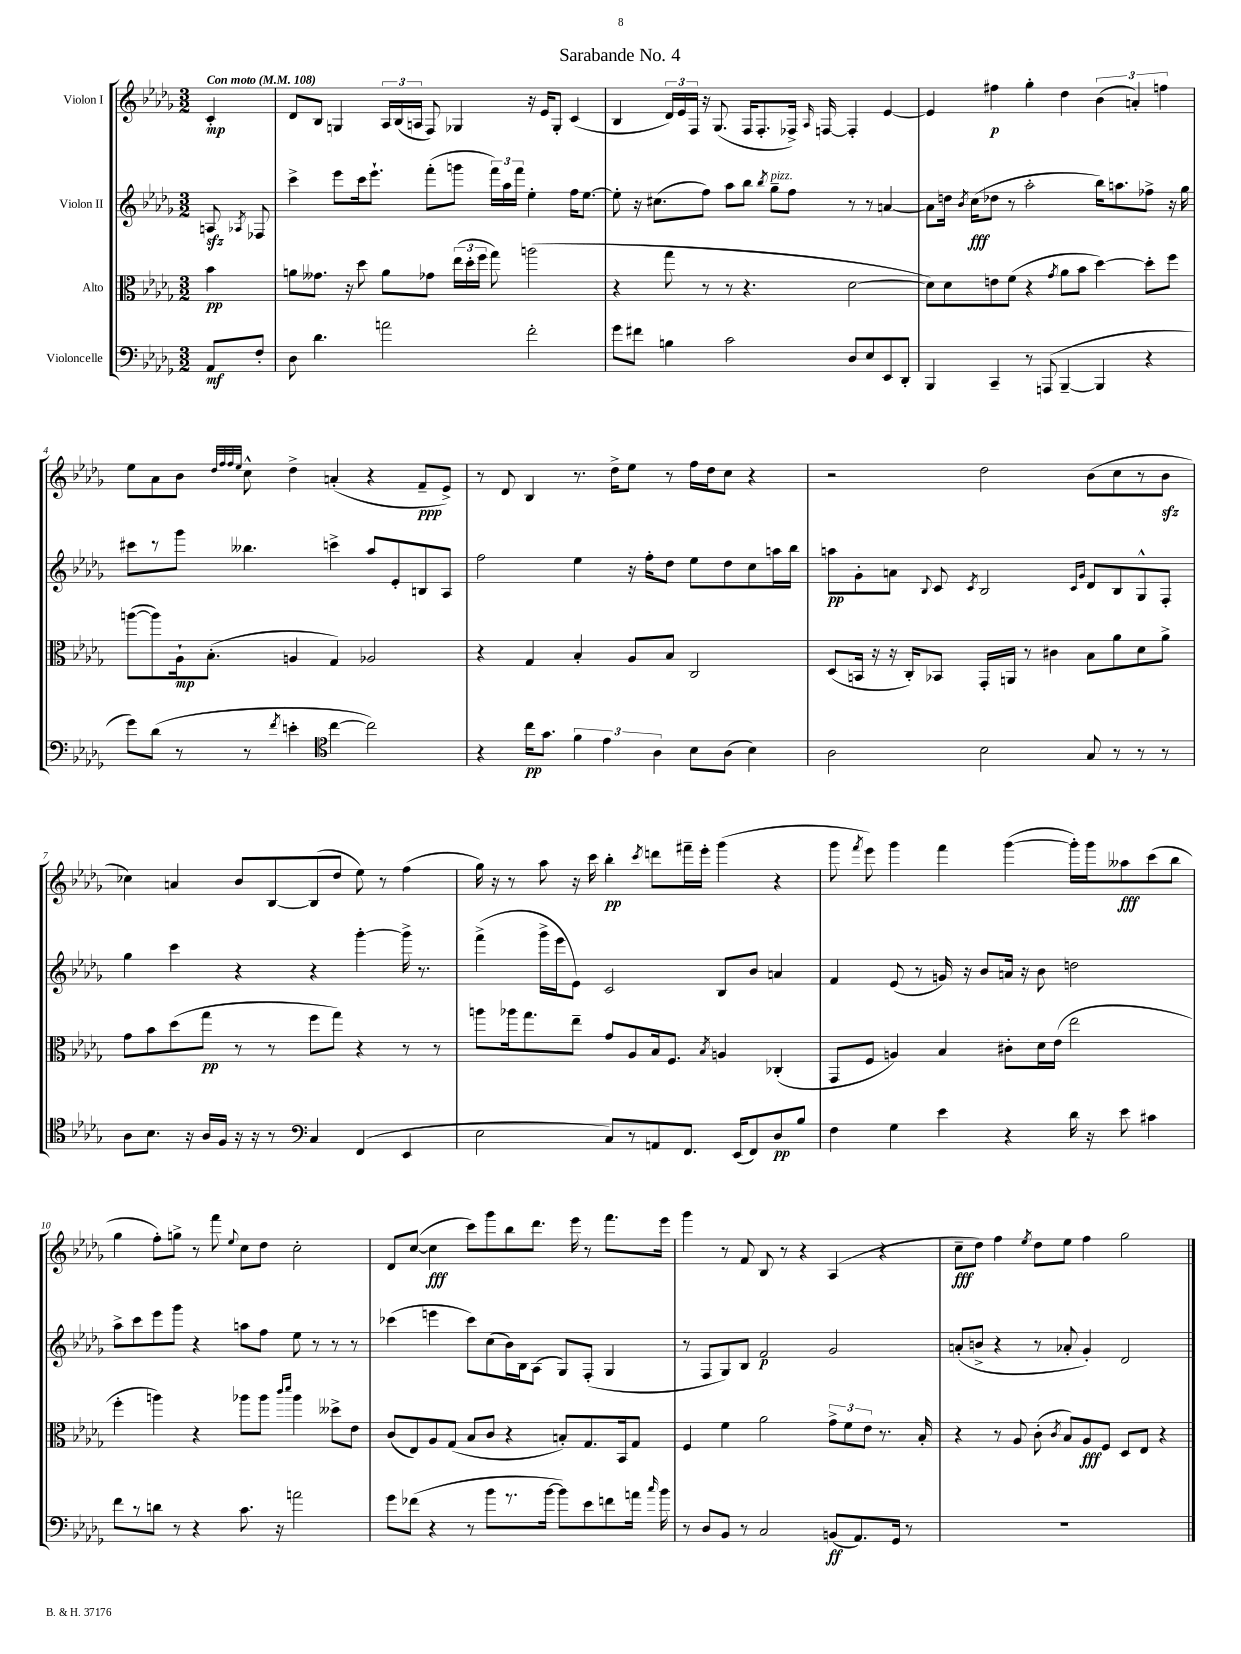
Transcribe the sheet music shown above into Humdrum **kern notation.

**kern	**kern	**kern	**kern
*staff4	*staff3	*staff2	*staff1
*clefF4	*clefC3	*clefG2	*clefG2
*k[b-e-a-d-g-]	*k[b-e-a-d-g-]	*k[b-e-a-d-g-]	*k[b-e-a-d-g-]
*M3/2	*M3/2	*M3/2	*M3/2
*MM108	*MM108	*MM108	*MM108
8AA-	4b-	8A	4c'
.	.	8qA-	.
8F'	.	8F-	.
=	=	=	=
8D-	8a	4ccc^	8d-
4.d-	8.g--	.	8B-
.	.	8eee-	4G
.	16r	.	.
.	8dd-	16ccc	.
.	.	8.eee-`	.
2a	8a	.	24A-
.	.	.	(24B-
.	.	.	24A
.	8g-	(8fff'	8F)
.	(24ee-	8ggg	4G-
.	24dd-'	.	.
.	24ff	.	.
.	8gg-)	24fff)	.
.	.	24aa-	.
.	.	24fff	.
2f'	(2aa	4ee-'	16r
.	.	.	16e-
.	.	.	8G-'
.	.	16ff	(4c
.	.	[8.ee-	.
=	=	=	=
8g-	4r	8ee-']	4B-
8f#	.	16r	.
.	.	(8.cc#	.
4B	8gg-	.	24d-)
.	.	.	24e-
.	.	.	24F
.	8r	8ff)	16r
.	.	.	(8.G-
2c	8r	8aa-	.
.	4.r	8bb-	16F
.	.	.	8.F'
.	.	8qbb-	.
.	.	8gg-~	.
.	.	8ff	16F-^)
.	.	.	16qqA-
.	.	.	[16F
8D-	[2d-	8r	4F']
8E-	.	8r	.
8EE-	.	[4a	[4e-
8DD-'	.	.	.
=	=	=	=
4BBB-	8d-])	8a]	4e-]
.	8d-	16dd	.
.	.	8qb-	.
.	.	(16cc	.
4CC~	8e	8dd-	4ff#
.	(8f	8r	.
8r	4r	2aa-'	4gg-'
(8AAA	.	.	.
.	8qg-	.	.
[4BBB-~	8a-	.	4dd-
.	8b-	.	.
4BBB-]	[4dd-)	16bb-)	(6b-
.	.	8.aa	.
.	.	.	6a')
4r	8dd-']	8ff-^	.
.	.	.	6ff
.	8ff	16r	.
.	.	16gg-	.
=	=	=	=
8g-)	([8aa	8ccc#	8ee-
(8d-	8aa])	8r	8a-
8r	16A-`	8ggg-	8b-
.	(8.B-'	.	.
.	.	.	32qqdd-
.	.	.	32qqff
.	.	.	32qqff
.	.	.	32qqee-
8r	.	4.bb--	8cc^^
8qf	.	.	.
4e'	4A	.	4dd-^
*clefC4	*	*	*
[4cc	4G-)	4ccc^	(4a'
2cc])	2A-	8aa-	4r
.	.	8e-'	.
.	.	8B	8f~
.	.	8A-	8e-^)
=	=	=	=
4r	4r	2ff	8r
.	.	.	8d-
16cc	4G-	.	4B-
8.g-	.	.	.
6f	4B-'	4ee-	8.r
6e-	.	.	.
.	.	.	16dd-^
.	8A-	16r	8ee-
.	.	16ff'	.
6A-	.	.	.
.	8B-	8dd-	8r
8B-	2C	8ee-	16ff
.	.	.	16dd-
(8A-	.	8dd-	8cc
4B-)	.	8cc	4r
.	.	16aa	.
.	.	16bb-	.
=	=	=	=
2A-	(8D-	8aa	2r
.	16BB	8g-'	.
.	16r	.	.
.	16r	8a	.
.	16C')	.	.
.	.	8qqB-	.
.	8BB-	8c	.
.	.	8qc	.
2B-	16GG-'	2B-	2dd-
.	16AA	.	.
.	8r	.	.
.	4c#	.	.
.	.	16qqc	.
.	.	16qqg-	.
8G-	8B-	8d-	(8b-
8r	8a-	8B-	8cc
8r	8d-	8G-^^	8r
8r	8a-^	8F'	8b-
=	=	=	=
8A-	8g-	4gg-	4cc-)
8.B-	8b-	.	.
.	(8dd-	4ccc	4a
16r	.	.	.
16A-	8gg-	.	.
16F	.	.	.
16r	8r	4r	8b-
16r	.	.	.
8r	8r	.	[8B-
*clefF4	*	*	*
4C	8ff	4r	(8B-]
.	8gg-)	.	8dd-
(4FF	4r	[4ggg-'	8ee-)
.	.	.	8r
4EE-	8r	16ggg-^]	(4ff
.	.	8.r	.
.	8r	.	.
=	=	=	=
2E-	8aa	(4fff^	16gg-)
.	.	.	16r
.	16aa-	.	8r
.	8.gg-	.	.
.	.	16ggg-^	8aa-
.	.	16eee-	.
.	8ee-~	8e-)	16r
.	.	.	16ccc
8C)	8g-	2c	4bb-'
8r	8A-	.	.
.	.	.	8qccc
8AA	16B-	.	8ddd
.	8.F	.	.
8.FF	.	.	16fff#~
.	.	.	16eee-'
.	8qB-	.	.
.	4A	8B-	(4ggg-
(16EE-	.	.	.
8FF)	.	8b-	.
8D-	(4C-'	4a	4r
8B-	.	.	.
=	=	=	=
4F	8GG-	4f	8ggg-
.	.	.	8qfff
.	8F	.	8eee-)
4G-	4A)	(8e-	4ggg-
.	.	8r	.
4e-	4B-	16g)	4fff
.	.	16r	.
.	.	8b-	.
4r	8c#'	16a	([4ggg-
.	.	16r	.
.	16d-	8b-	.
.	(16e-	.	.
16d-	2ee-	2dd	16ggg-'])
16r	.	.	16ggg-
8e-	.	.	8aa--
4c#	.	.	(8ccc
.	.	.	8bb-
=	=	=	=
8f	4ff'	8aa-^	4gg-
8r	.	8ccc	.
8d	4aa)	8eee-	8ff')
8r	.	8ggg-	8gg^
4r	4r	4r	8r
.	.	.	8fff
.	.	.	8qqee-
8.c	8aa-	8aa	8cc
.	8aa-	8ff	8dd-
16r	.	.	.
.	16qqccc	.	.
.	16qqddd-	.	.
2a	4aa-	8ee-	2cc'
.	.	8r	.
.	8dd--^	8r	.
.	8e-	8r	.
=	=	=	=
8g-	(8c	(4ccc-	8d-
(8f-	8E-)	.	([8cc
4r	8A-	4eee	4cc]
.	(8G-	.	.
8r	8B-	8ccc-)	8ccc)
8b-	8c	(8cc	8ggg-
8.r	4r	16b-)	8bb-
.	.	16B-	.
.	.	(8A-	8.ddd-
[16b-	.	.	.
8b-])	8B')	8G-)	.
.	.	.	16eee-
8e-	8.G-	(8F'	8r
8f	.	4G-	8.fff
.	16BB-	.	.
16a	8G-	.	.
16qqcc	.	.	.
16b-	.	.	16eee-
=	=	=	=
8r	4F	8r	4ggg-
8D-	.	8F	.
8BB-	4f	8G-)	8r
8r	.	8B-	8f
2C	2a-	2f	8B-
.	.	.	8r
.	.	.	4r
(8BB	12g-^	2g-	(4A-
.	12f	.	.
8.AA-)	.	.	.
.	12e-	.	.
.	8.r	.	4r
16GG-	.	.	.
8r	.	.	.
.	16B-'	.	.
=	=	=	=
1.r	4r	(8a'	8cc~
.	.	8b^	8dd-)
.	8r	4r	4ff
.	8A-	.	.
.	.	.	8qee-
.	(8c'	8r	8dd-
.	8qc	.	.
.	8B-)	8a-'	8ee-
.	8A-	4g-')	4ff
.	8F	.	.
.	8D-	2d-	2gg-
.	8E-	.	.
.	4r	.	.
==	==	==	==
*-	*-	*-	*-
